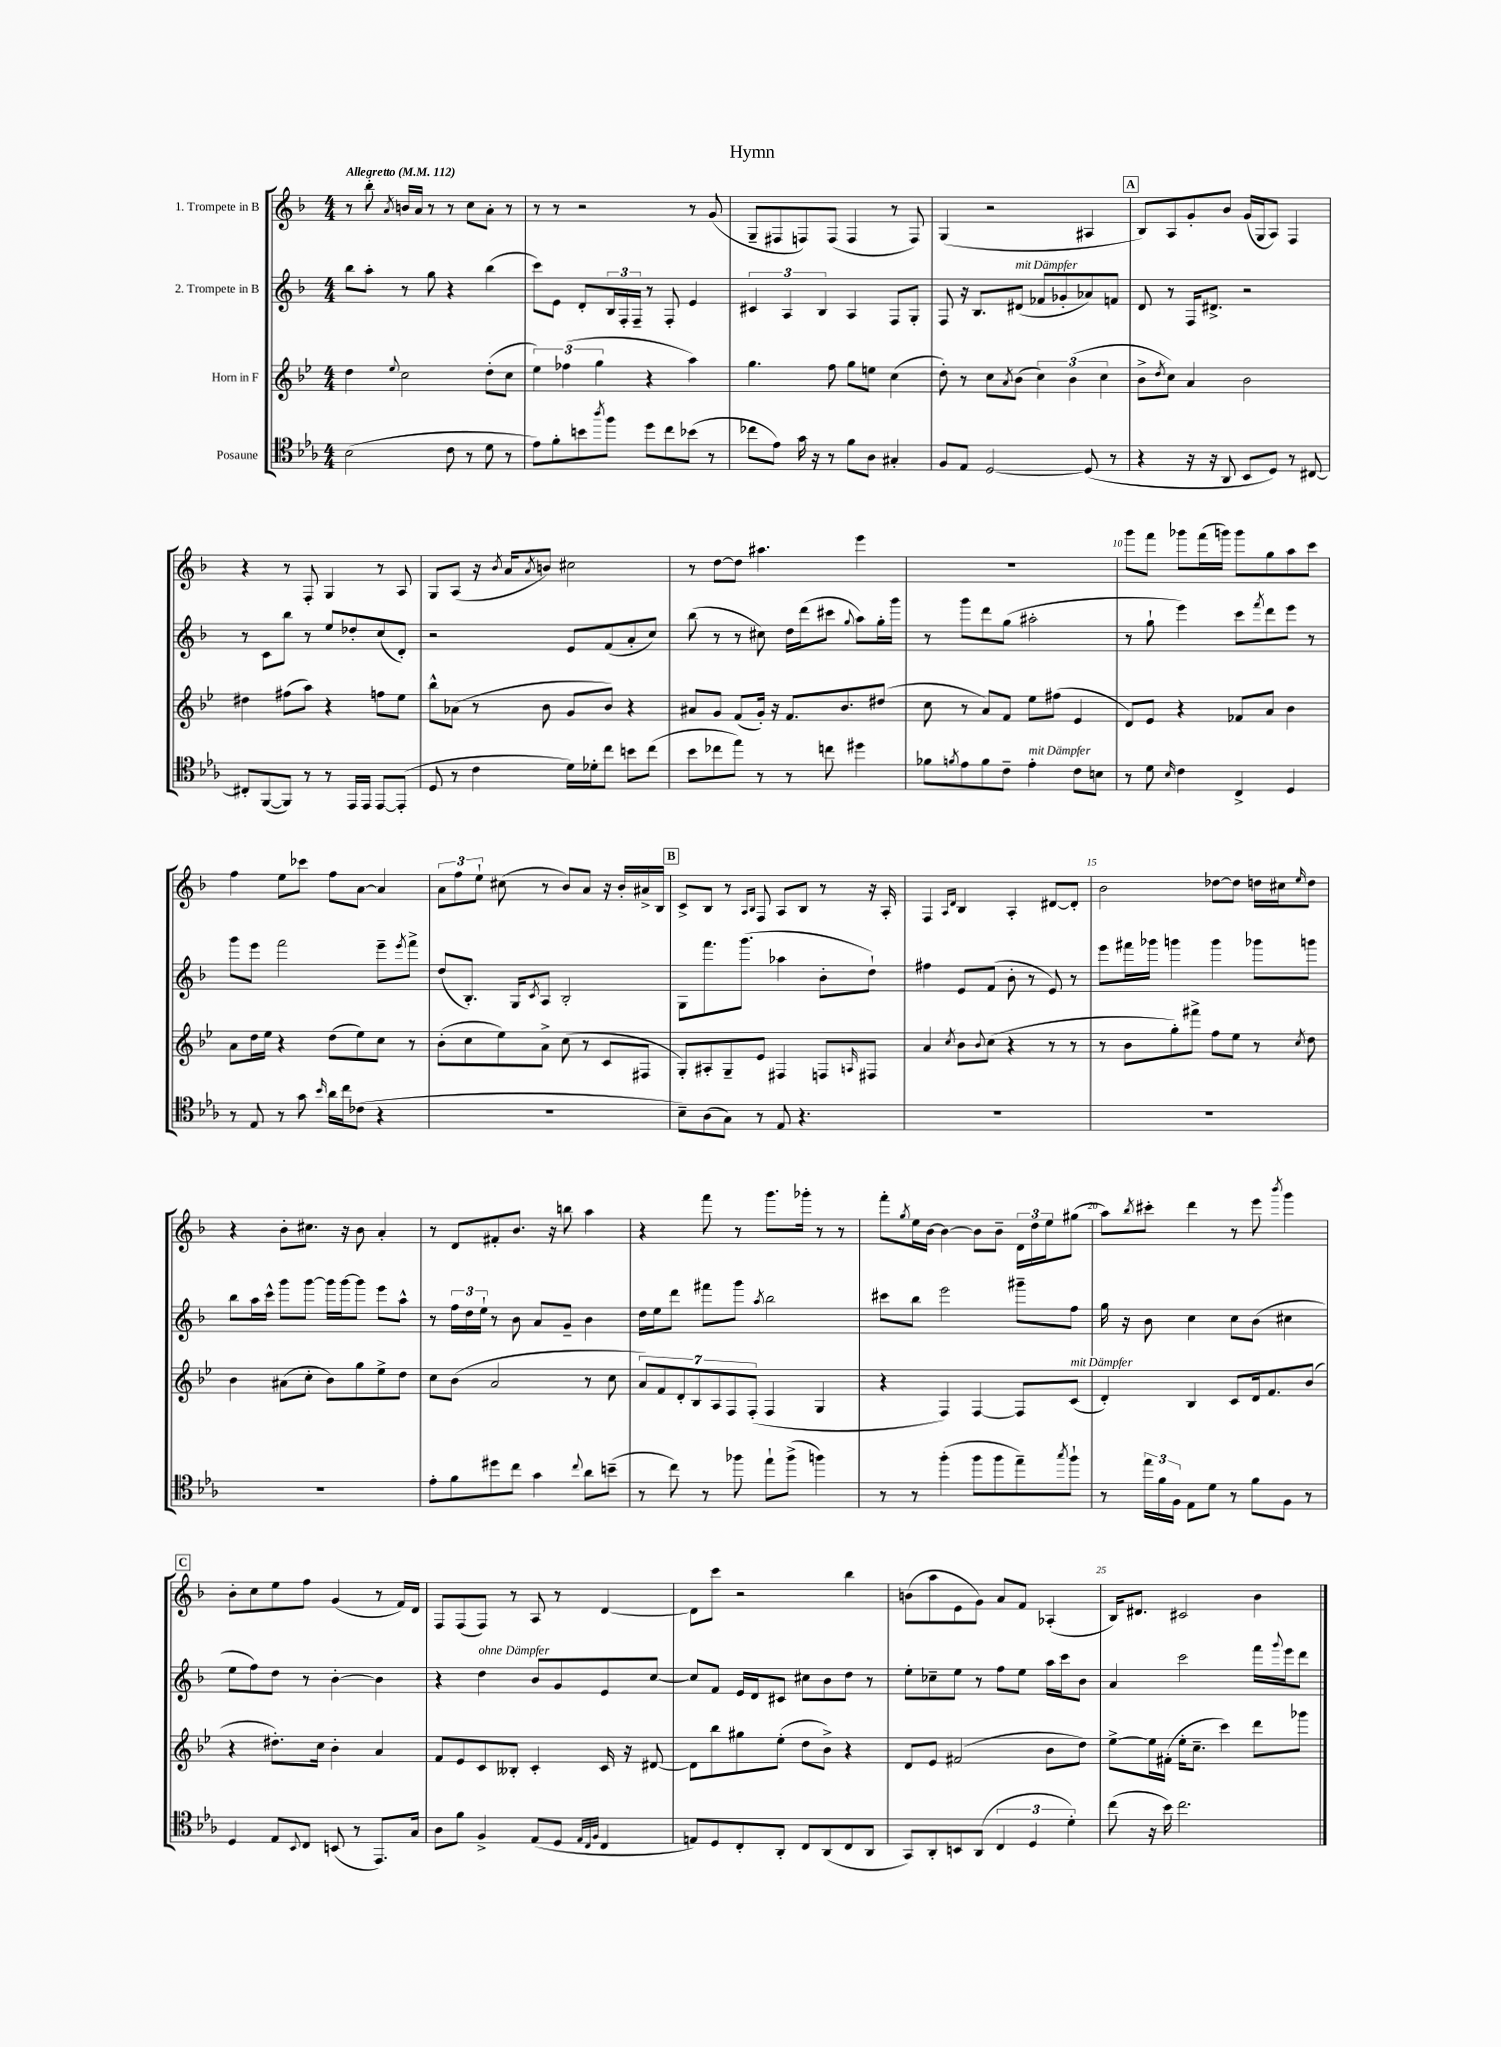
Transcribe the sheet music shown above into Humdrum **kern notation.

**kern	**kern	**kern	**kern
*staff4	*staff3	*staff2	*staff1
*clefC4	*clefG2	*clefG2	*clefG2
*k[b-e-a-]	*k[b-e-]	*k[b-]	*k[b-]
*M4/4	*M4/4	*M4/4	*M4/4
*MM112	*MM112	*MM112	*MM112
(2B-	4dd	8bb-	8r
.	.	8aa'	8bb-'
.	8qqee-	.	8qa
.	2cc	8r	16b
.	.	.	16a
.	.	8gg	8r
8c	.	4r	8r
8r	.	.	8cc
8d	(8dd'	(4bb-	8a'
8r	8cc	.	8r
=	=	=	=
8e-)	6ee-)	8ccc)	8r
8f'	.	8e	8r
.	(6ff-	.	.
8b	.	8d'	2r
.	6gg	.	.
8qaa-	.	.	.
8ff	.	24B-	.
.	.	24F'	.
.	.	24F~	.
8dd	4r	8r	.
8cc	.	8F'	.
(8b-	4aa)	4e	8r
8r	.	.	(8g
=	=	=	=
8cc-	4.gg	6c#	8G~
8e-)	.	.	8F#
.	.	6A	.
16g	.	.	8F)
16r	.	.	.
.	.	6B-	.
8r	8ff	.	(8F
8f	8gg	4A	4F
8A-	8ee	.	.
4G#'	(4cc	8F	8r
.	.	8G'	8F)
=	=	=	=
8F	8dd')	8F	(4G
8E-	8r	16r	.
.	.	8.B-	.
[2D	8cc	.	2r
.	8qa	.	.
.	(8b-	(8d#	.
.	6cc)	8f-	.
.	.	8g-'	.
.	(6b-	.	.
(8D]	.	8a-)	4A#
.	6cc	.	.
8r	.	8f	.
=	=	=	=
4r	8b-^	8d	8B-)
.	8qdd	.	.
.	8cc)	8r	8A
16r	4a	16F	8g'
16r	.	8.d#^	.
8AA-	.	.	8b-
8BB-	2b-	2r	(16g
.	.	.	16G
8D)	.	.	8A)
8r	.	.	4F
[8C#	.	.	.
=	=	=	=
8C#']	4dd#	8r	4r
([8FF	.	8c	.
8FF])	(8ff#	8bb-	8r
8r	8aa)	8r	8F'
8r	4r	8ee	4G
16EE-	.	8dd-'	.
16EE-	.	.	.
[8EE-	8ff	(8cc	8r
(8EE-']	8ee-	8d')	8A
=	=	=	=
8D	8bb-^^	2r	8G
8r	(8a-	.	(8A
4c	8r	.	16r
.	.	.	8qb-
.	.	.	16a
.	.	.	8qa
.	8b-	.	8b)
16d)	8g	8e	2cc#
16d-'	.	.	.
8cc	8b-)	(8f	.
8b	4r	8a'	.
(8cc	.	8cc)	.
=	=	=	=
8b-	8a#	(8bb-	8r
8cc-	8g	8r	[8dd
8ee-)	(8f	8r	8dd]
8r	16g')	8cc#)	4.aa#
.	16r	.	.
8r	8.f	16dd	.
.	.	(16ddd	.
8cc	.	8ccc#	.
.	8.b-	.	.
.	.	8qqgg	.
4dd#	.	8aa)	4eee
.	(8dd#	16gg'	.
.	.	16ggg	.
=	=	=	=
8f-	8cc	8r	1r
8qf	.	.	.
8e-	8r	8ggg	.
8f	8a)	8ddd	.
8c~	8f	(8gg	.
4e-'	8ee-	2aa#'	.
.	(8ff#	.	.
8c	4e-	.	.
8B	.	.	.
=	=	=	=
8r	8d)	8r	8ggg
8d	8e-	8gg`	8fff
16qqB-	.	.	.
4c	4r	4eee)	8ggg-
.	.	.	(16fff
.	.	.	16ggg)
4C^	8f-	8ccc	8ggg
.	.	8qfff	.
.	8a	8ddd	8gg
4D	4b-	8eee	8aa
.	.	8r	8ccc
=	=	=	=
8r	8a	8ggg	4ff
8E-	16dd	8eee	.
.	16ee-	.	.
8r	4r	2fff	8ee
8g	.	.	8ccc-
16qqb-	.	.	.
16a-	(8dd	.	8ff
16cc	.	.	.
(8c-	8ee-)	.	[8a
4r	8cc	8eee~	4a]
.	.	8qeee	.
.	8r	8fff^	.
=	=	=	=
1r	(8b-'	(8dd	12a
.	.	.	12ff
.	8cc	8.B-')	.
.	.	.	12ee`
.	8ee-)	.	(8cc#
.	.	16G	.
.	.	8qc	.
.	8a^	8A	8r
.	(8cc	2B-'	8b-)
.	8r	.	8a
.	8c	.	16r
.	.	.	16b-'
.	8F#	.	16a#^
.	.	.	16B-
=	=	=	=
8B-~)	8G')	8G	8c^
(8A-	8A#'	8.fff	8B-
8G)	8G~	.	8r
.	.	(8.ggg	.
.	.	.	16qqA
.	.	.	16qqB-
8r	8e-	.	8F
8E-	4F#	4aa-	8A
4.r	.	.	8B-
.	8F	8b-'	8r
.	16qqA	.	.
.	8F#	8dd`)	16r
.	.	.	16A'
=	=	=	=
1r	4a	4ff#	4F
.	.	.	16qqA
.	8qcc	.	16qqd
.	8b-	8e	4B-
.	8qqb-	.	.
.	(8cc	(8f	.
.	4r	8b-'	4A'
.	.	8r	.
.	8r	8e)	[8d#
.	8r	8r	8d#']
=	=	=	=
1r	8r	8eee	2b-
.	8b-	16fff#	.
.	.	16ggg-	.
.	8gg')	4ggg	.
.	8fff#^	.	.
.	8ff	4ggg	[8dd-
.	8ee-	.	8dd-]
.	8r	8ggg-	16dd
.	.	.	16cc#
.	8qcc	.	16qqee
.	8dd	8ggg	8dd
=	=	=	=
1r	4b-	8bb-	4r
.	.	16aa	.
.	.	16ccc^^	.
.	(8a#	8ggg	8b-'
.	8cc'	[8ggg	8.cc#
.	8b-)	16ggg]	.
.	.	[16ggg	16r
.	8gg	8ggg]	8b-
.	8ee-^	8eee	4a'
.	8dd	8aa^^	.
=	=	=	=
8e-'	8cc	8r	8r
8f	(8b-	24ff	8d
.	.	24dd	.
.	.	24ee`	.
8dd#	2a	8r	8f#'
8cc	.	8b-	8.b-
4g	.	8a	.
.	.	.	16r
.	.	8g~	8bb
8qqcc	.	.	.
8a-	8r	4b-	4aa
(8b~	8cc	.	.
=	=	=	=
8r	14a)	16dd	4r
.	.	16ee	.
.	14f	.	.
8cc)	.	8ddd	.
.	14d'	.	.
.	14B-	.	.
8r	.	8fff#	8fff
.	14A	.	.
.	14F	.	.
8ff-	.	8ggg	8r
.	(14F'	.	.
.	.	8qaa	.
8ee-`	4F	2bb-	8.ggg
(8ff-^	.	.	.
.	.	.	16ggg-'
4ff)	4G	.	8r
.	.	.	8r
=	=	=	=
8r	4r	8ccc#	8fff'
.	.	.	8qgg
8r	.	8bb-	16ee
.	.	.	[16b-
(4ff'	4F)	2eee	4b-_
8ff	[4F	.	8b-]
8ff	.	.	8b-~
8ee-~)	8F]	8ggg#~	24d
.	.	.	24dd
.	.	.	24ee
8qgg	.	.	.
8ff`	(8c	8ff	(8gg#
=	=	=	=
8r	4d')	16gg	8aa)
.	.	16r	.
.	.	.	8qbb-
24ee-	.	8b-	8ccc#'
24f	.	.	.
24F	.	.	.
8E-	4B-	4cc	4ddd
8d	.	.	.
8r	8c	8cc	8r
8f	16d	(8b-	8eee
.	8.f	.	.
.	.	.	8qbbb-
8F	.	4cc#	4ggg
8r	(8b-	.	.
=	=	=	=
4D	4r	8ee	8b-'
.	.	8ff)	8cc
8E-	8.dd#')	8dd	8ee
8qqBB-	.	.	.
8C	.	8r	8ff
.	16cc	.	.
(8BB	4b-'	[4b-'	(4g
8r	.	.	.
8.EE-)	4a	4b-]	8r
.	.	.	16f)
16G	.	.	16d
=	=	=	=
8A-	8f	4r	8F
8f	8e-	.	(8F
4F^	8c	4dd	8F)
.	8B--'	.	8r
(8E-	4c'	8b-	8A
8D	.	8g	8r
32qqE-	.	.	.
32qqC	.	.	.
32qqF	.	.	.
4C	16c	8e	[4d
.	16r	.	.
.	[8d#	[8cc	.
=	=	=	=
8E)	8d#]	8cc]	8d]
8D	8bb-	8f	8ccc
8C'	8gg#	16e	2r
.	.	16d	.
8AA-'	(8ee-'	8c#	.
8C	8dd	8cc#	.
(8AA-	8b-^)	8b-	.
8C	4r	8dd	4bb-
8AA-	.	8r	.
=	=	=	=
8GG)	8d	8ee'	(8b
8AA-'	8e-	8cc-~	8aa
8BB	(2f#	8ee	8e
(8AA-	.	8r	8g)
6C	.	8ff	8a
.	.	8ee	8f
6D	.	.	.
.	8b-	16aa	(4A-'
.	.	16ccc	.
6d')	.	.	.
.	8dd)	8b-	.
=	=	=	=
(8cc	[8ee-^	4a	16B-)
.	.	.	8.d#
16r	16ee-]	.	.
16b-)	(16f#'	.	.
2.cc	16ee-'	2ccc	2c#
.	8.cc~	.	.
.	4ccc)	.	.
.	8ddd	16fff	4b-
.	.	8qqggg	.
.	.	16eee	.
.	8ggg-	8ddd	.
==	==	==	==
*-	*-	*-	*-
